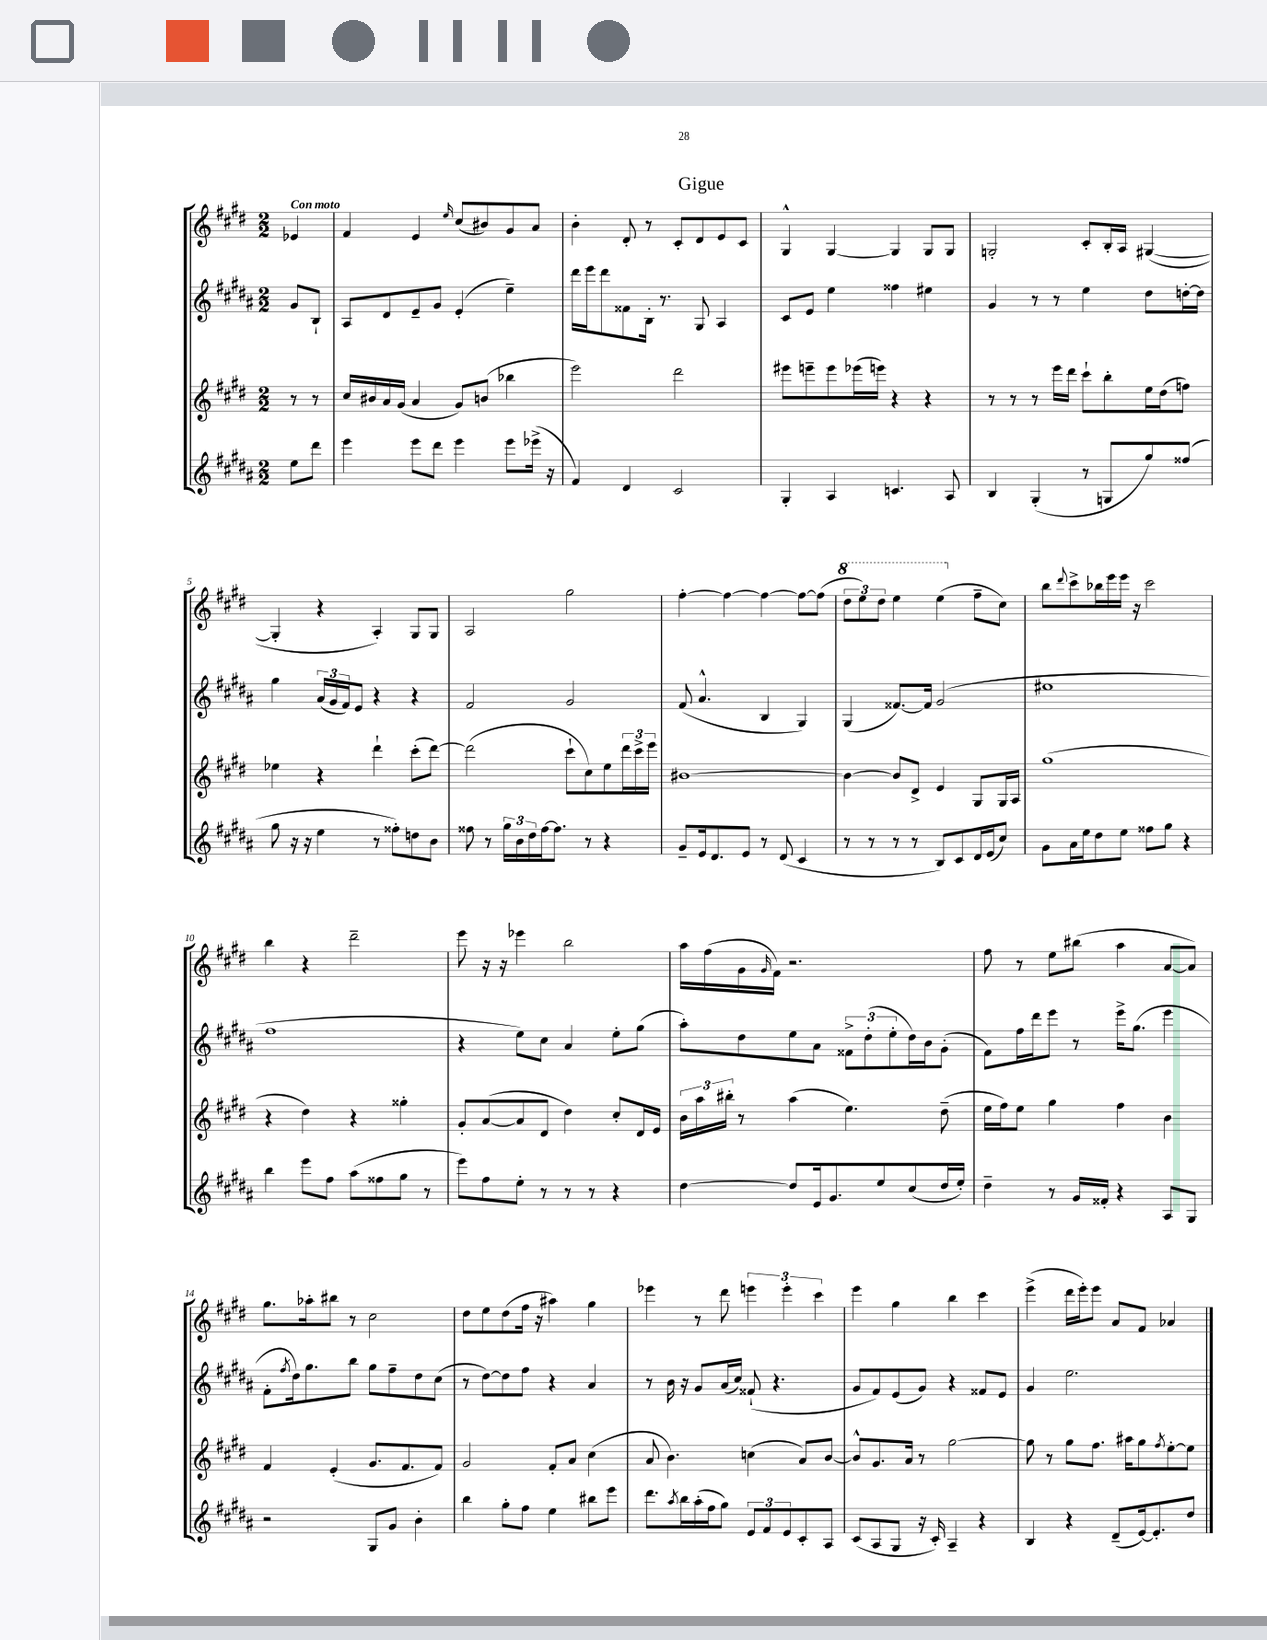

**kern	**kern	**kern	**kern
*staff4	*staff3	*staff2	*staff1
*clefG2	*clefG2	*clefG2	*clefG2
*k[f#c#g#d#a#]	*k[f#c#g#d#]	*k[f#c#g#d#a#]	*k[f#c#g#d#]
*M2/2	*M2/2	*M2/2	*M2/2
8ee	8r	8g#	4e-
8ddd#	8r	8B`	.
=	=	=	=
4eee	16cc#	8A#	4f#
.	16b#	.	.
.	16a	8d#	.
.	(16g#	.	.
8eee	4a	8e~	4e
8ddd#	.	8g#	.
.	.	.	16qqee
4eee	8g#)	(4e'	(8cc#
.	(8b	.	8b#)
8eee	4bb-	4ee~)	8g#
(16eee-^	.	.	8a
16r	.	.	.
=	=	=	=
4f#)	2eee)	16ddd#	4b'
.	.	16eee	.
.	.	8ddd#	.
4d#	.	8f##	8d#'
.	.	16B'	8r
.	.	8.r	.
2c#	2ddd#	.	8c#'
.	.	8G#	8d#
.	.	4A#	8e
.	.	.	8c#
=	=	=	=
4G#'	8eee#	8c#	4G#^^
.	8eee~	8e	.
4A#	8eee	4ee	[4G#
.	(16eee-	.	.
.	16eee)	.	.
4.c	4r	4ff##	4G#]
.	4r	4ee#	8G#
8A#	.	.	8G#
=	=	=	=
4B	8r	4g#	2G'
.	8r	.	.
(4G#'	8r	8r	.
.	16eee	8r	.
.	16ddd#	.	.
8r	8ccc#`	4ee	8c#'
8G	8bb'	.	16B'
.	.	.	16A
8gg#)	16ee	8dd#	([4G#
.	(16dd#	.	.
(8ff##	8ff)	[16dd'	.
.	.	16dd]	.
=	=	=	=
8gg#	4ee-	4gg#	4G#']
16r	.	.	.
16r	.	.	.
4ee	4r	(24a#	4r
.	.	24g#	.
.	.	24f#)	.
.	.	8e	.
8r	4ddd#`	4r	4A')
8ff##')	.	.	.
8dd	(8ccc#'	4r	8G#
8b	[8ddd#)	.	8G#
=	=	=	=
8ff##	(2ddd#]	2f#	2A
8r	.	.	.
24gg#	.	.	.
24b	.	.	.
24dd#	.	.	.
[16ff##	.	.	.
8.ff##]	.	.	.
.	8ccc#`	2g#	2gg#
8r	8cc#)	.	.
4r	8ee	.	.
.	24ddd#	.	.
.	24ccc#^	.	.
.	24eee	.	.
=	=	=	=
8g#~	[1b#	(8f#	[4ff#'
16e	.	4.a#^^	.
8.d#	.	.	.
.	.	.	4ff#_
8e	.	.	.
8r	.	4B	4ff#_
(8d#	.	.	.
4c#	.	4G#)	8ff#_
.	.	.	(8ff#]
=	=	=	=
8r	4b#_	(4G#	12ddd#
.	.	.	12eee)
8r	.	.	.
.	.	.	12ddd#
8r	8b#]	[8.f##)	4eee
8r	8d#^	.	.
.	.	16f##]	.
8B)	4e	(2g#	(4eee
8c#	.	.	.
16d#	8G#	.	8ff#~
(16e	.	.	.
8cc#)	16G#	.	8cc#)
.	16A	.	.
=	=	=	=
8g#	(1gg#	1ee#	8bb
.	.	.	8qqddd#
16a#	.	.	8ccc#^
16ee	.	.	.
8dd#	.	.	16bb-
.	.	.	16eee
8ee	.	.	16eee
.	.	.	16r
8ff##	.	.	2ccc#
8gg#	.	.	.
4r	.	.	.
=	=	=	=
4bb	4r	1ff#	4bb
8eee	4dd#)	.	4r
8ff#	.	.	.
(8aa#	4r	.	2ddd#~
8ff##	.	.	.
8gg#	4gg##'	.	.
8r	.	.	.
=	=	=	=
8eee)	8g#'	4r	8eee
8ff#	([8a	.	16r
.	.	.	16r
8ee'	8a]	8ee)	4eee-
8r	8d#	8cc#	.
8r	4dd#)	4a#	2bb
8r	.	.	.
4r	8cc#'	8ee'	.
.	16d#	(8gg#	.
.	16e	.	.
=	=	=	=
[4dd#	24b	8aa#')	16aa
.	24aa	.	.
.	.	.	(16ff#
.	24bb#'	.	.
.	8r	8dd#	16g#
.	.	.	16qqg#
.	.	.	16f#)
8dd#]	(4aa	8ee	2.r
16e	.	8a#	.
8.g#	.	.	.
.	4.ee)	12f##^	.
.	.	(12dd#'	.
8ee	.	.	.
.	.	12ee'	.
(8cc#	.	16dd#)	.
.	.	16b	.
16dd#	(8dd#~	(8g#'	.
16ee')	.	.	.
=	=	=	=
4dd#~	16ee	8f#)	8ff#
.	16ff#)	.	.
.	8ee	16ff#	8r
.	.	16ddd#	.
8r	4gg#	8eee	8ee
16g#	.	8r	(8bb#
16f##'	.	.	.
4r	4ff#	16eee^	4aa
.	.	(8.gg#	.
8A#	4b	4eee	[8a
8G#	.	.	8a])
=	=	=	=
2r	4f#	8f#'	8.gg#
.	.	8qff#	.
.	.	16dd#)	.
.	.	8.gg#	16aa-'
.	(4e'	.	8bb#
.	.	8bb	8r
8G#	8.g#	8gg#	2cc#
8g#	.	8ff#~	.
.	8.f#	.	.
4b'	.	8dd#	.
.	8f#)	(8cc#	.
=	=	=	=
4bb	2g#	8r	8dd#
.	.	[8dd#)	8ee
8gg#'	.	8dd#]	(8dd#
8ff#	.	8ff#	16ff#
.	.	.	16r
4ee	8f#'	4r	4aa#)
.	8a	.	.
8bb#	(4cc#	4a#	4gg#
8eee	.	.	.
=	=	=	=
8.ddd#	8a	8r	4eee-
.	4.b)	16b	.
8qaa#	.	.	.
16bb	.	16r	.
(16aa#'	.	8g#	8r
16ff#	.	.	.
8gg#)	.	(16a#	8ddd#
.	.	16cc#)	.
12e	(4cc	(8f##`	6eee
12f#	.	.	.
.	.	4.r	.
12e	.	.	6eee'
8c#'	8a)	.	.
.	.	.	6ccc#
8A#	[8b	.	.
=	=	=	=
(8c#	8b^^]	8g#	4eee
8A#	8.g#	8f#)	.
8G#	.	(8e	4gg#
.	16a	.	.
16r	8r	8g#)	.
16c#')	.	.	.
4A#~	[2gg#	4r	4bb
4r	.	8f##	4ccc#
.	.	8e	.
=	=	=	=
4B	8gg#]	4g#	(4eee^
.	8r	.	.
4r	8gg#	2.ee	16ddd#
.	.	.	16eee')
.	8.ff#	.	8eee
(8d#~	.	.	8a
.	16aa#	.	.
[16e)	8gg#	.	8f#
8.e']	.	.	.
.	8qff#	.	.
.	[8ee'	.	4a-
8dd#	8ee]	.	.
==	==	==	==
*-	*-	*-	*-
